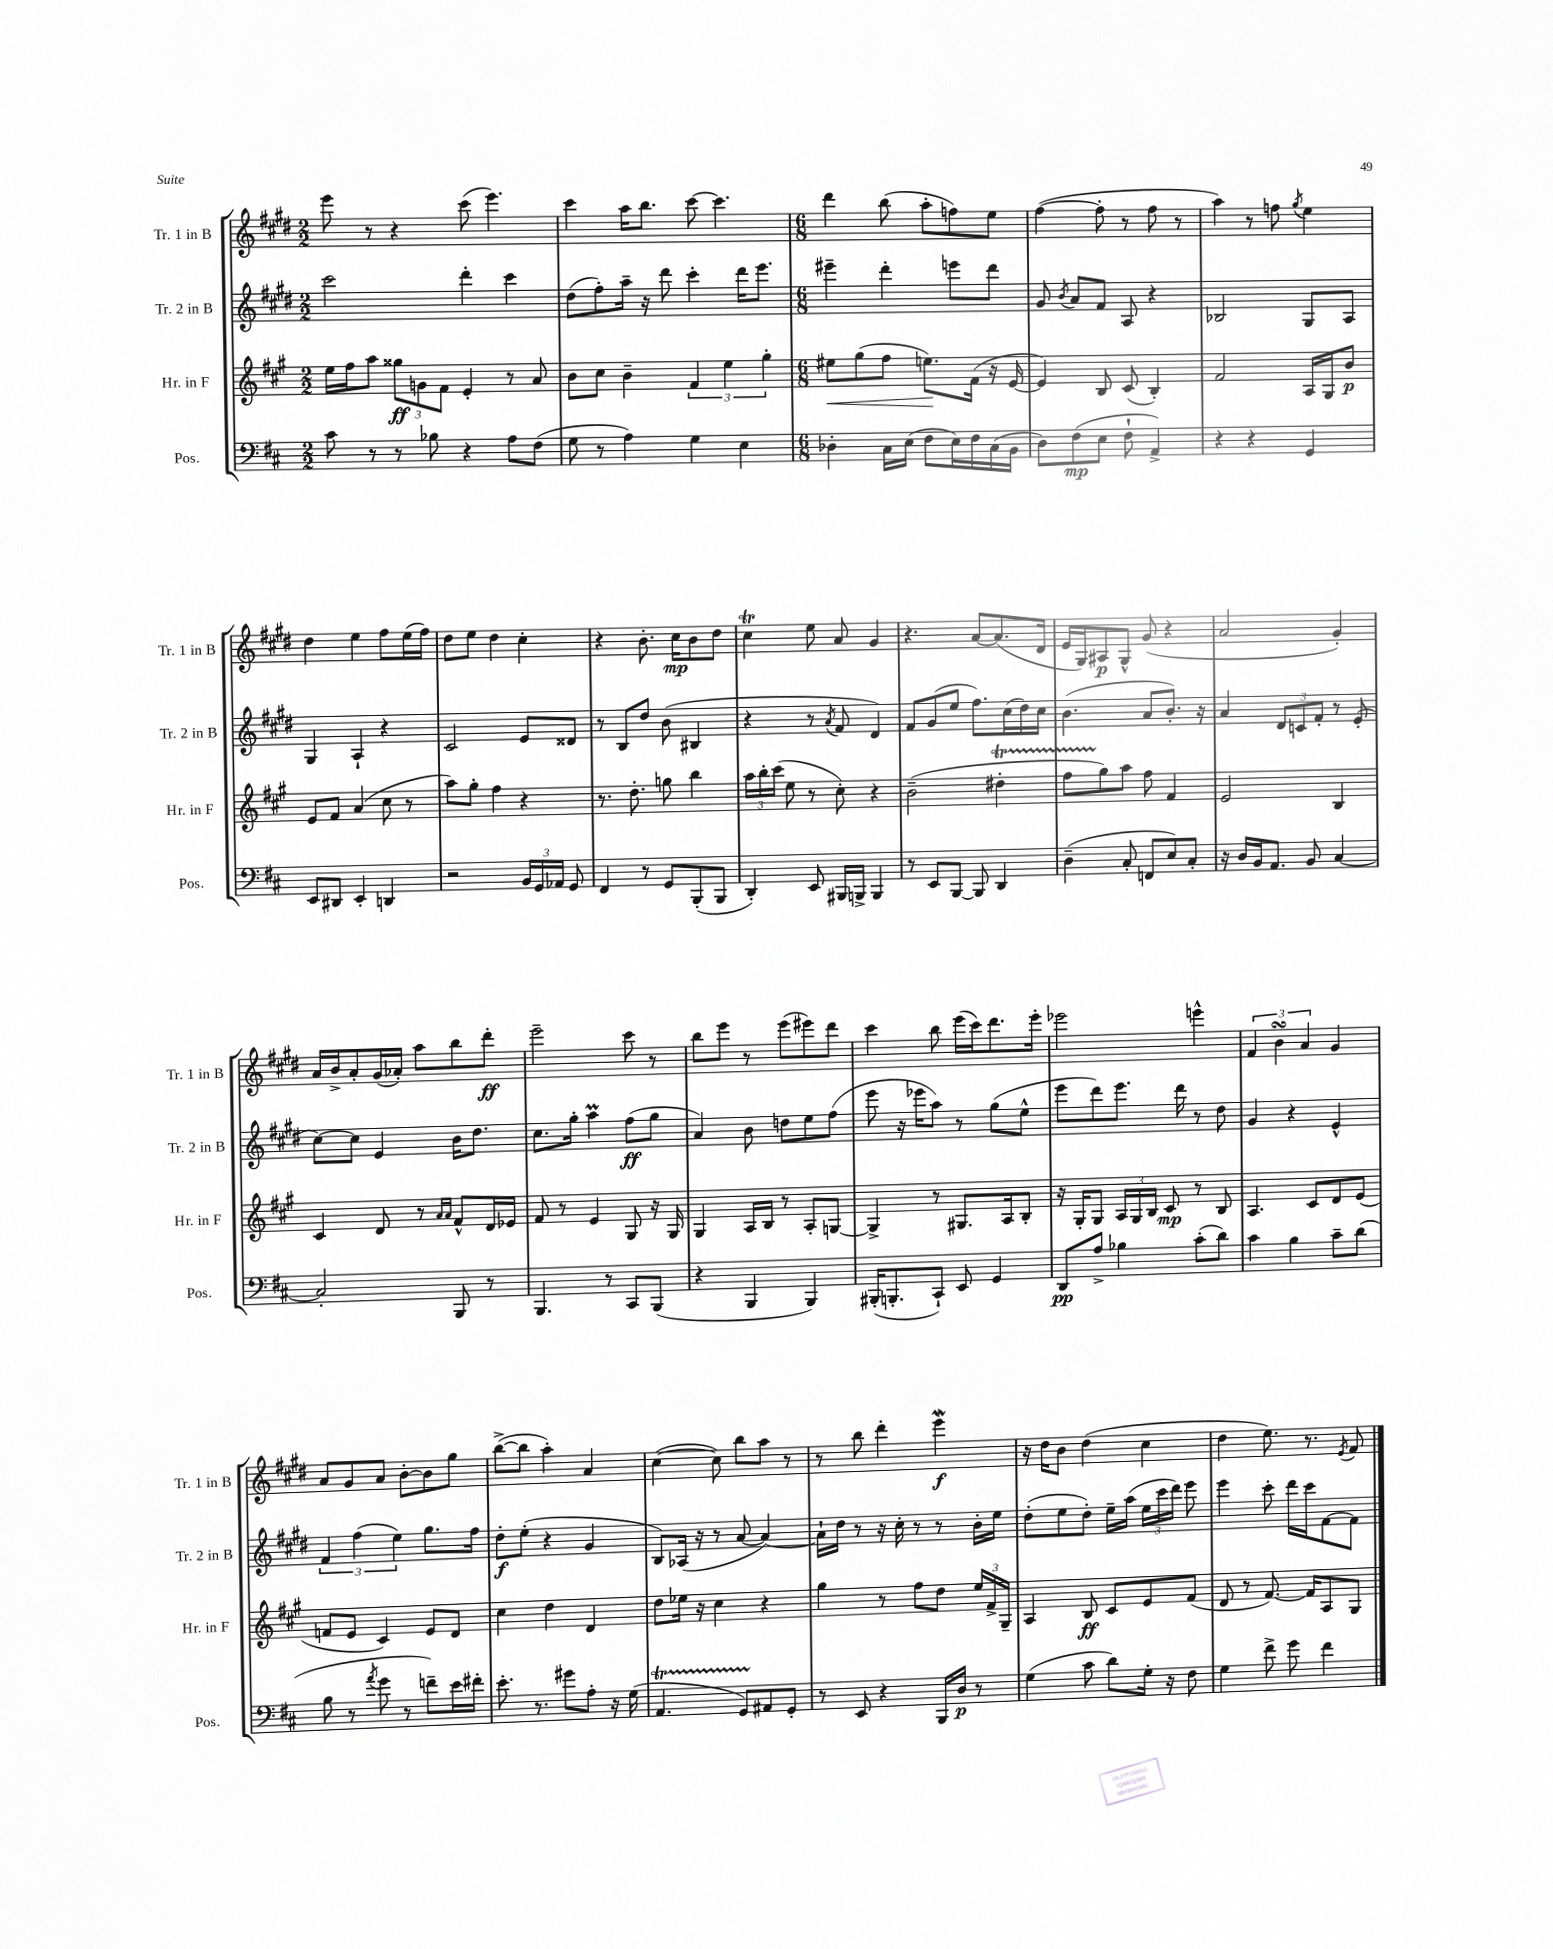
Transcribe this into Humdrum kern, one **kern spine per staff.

**kern	**dynam	**kern	**dynam	**kern	**dynam	**kern	**dynam
*part4	*part4	*part3	*part3	*part2	*part2	*part1	*part1
*staff4	*staff4	*staff3	*staff3	*staff2	*staff2	*staff1	*staff1
*I"Pos.	*	*I"Hr. in F	*	*I"Tr. 2 in B	*	*I"Tr. 1 in B	*
*I'Pos.	*	*I'Hr. in F	*	*I'Tr. 2 in B	*	*I'Tr. 1 in B	*
*clefF4	*	*clefG2	*	*clefG2	*	*clefG2	*
*k[f#c#]	*	*k[f#c#g#]	*	*k[f#c#g#d#]	*	*k[f#c#g#d#]	*
*M2/2	*	*M2/2	*	*M2/2	*	*M2/2	*
=65	=65	=65	=65	=65	=65	=65	=65
8c#\	.	16ee\LL	.	2ccc#\	.	8eee\	.
.	.	16ff#\J	.	.	.	.	.
8r	.	8aa\J	.	.	.	8r	.
8r	.	12gg##X\L	ff	.	.	4r	.
.	.	12gn\	.	.	.	.	.
8B-X\	.	.	.	.	.	.	.
.	.	12f#\J	.	.	.	.	.
4r	.	4e'/	.	4ddd#'\	.	(8ccc#\	.
.	.	.	.	.	.	4.eee\)	.
8A\L	.	8r	.	4ccc#\	.	.	.
(8F#\J	.	8a/	.	.	.	.	.
=66	=66	=66	=66	=66	=66	=66	=66
8G\	.	8b\L	.	(8dd#\L	.	4ccc#\	.
8r	.	8cc#\J	.	8ff#'\)	.	.	.
4A\)	.	4b~\	.	16aa~\Jk	.	16aa\KL	.
.	.	.	.	16r	.	8.bb\J	.
.	.	.	.	8ddd#\	.	.	.
4G\	.	6f#/	.	4ccc#'\	.	[8ccc#\	.
.	.	.	.	.	.	4.ccc#\]	.
.	.	6ee\	.	.	.	.	.
4E\	.	.	.	16ddd#\KL	.	.	.
.	.	.	.	8.eee\J	.	.	.
.	.	6gg#'\	.	.	.	.	.
=67	=67	=67	=67	=67	=67	=67	=67
*M6/8	*	*M6/8	*	*M6/8	*	*M6/8	*
!	!	!	!LO:HP:b	!	!	!	!
4D-X'\	.	8ee#X\L	<	4eee#X~\	.	4ddd#\	.
.	.	(8gg#\	.	.	.	.	.
16C#\LL	.	8ff#\J	.	4ddd#'\	.	(8bb\	.
(16E\JJ	.	.	.	.	.	.	.
8F#\L	.	8.een\L)	.	.	.	8aa'\L	.
16E\L)	.	.	.	8eeen\L	.	8ffn\)	.
16F#\	.	(16f#\Jk	[	.	.	.	.
(16C#\	.	16r	.	8ddd#\J	.	8ee\J	.
16BB\JJ	.	[16e/	.	.	.	.	.
=68	=68	=68	=68	=68	=68	=68	=68
8D\L)	.	4e/])	.	8g#/	.	([4ff#\	.
.	.	.	.	8qb/	.	.	.
(8F#\	mp	.	.	8a/L	.	.	.
8E\J	.	8B/	.	8f#/J	.	8ff#'\]	.
8F#`\	.	(8c#/	.	8A/	.	8r	.
4AA^/)	.	4B'/)	.	4r	.	8ff#\	.
.	.	.	.	.	.	8r	.
=69	=69	=69	=69	=69	=69	=69	=69
4r	.	2f#/	.	2B-X/	.	4aa\)	.
4r	.	.	.	.	.	8r	.
.	.	.	.	.	.	8ffn\	.
.	.	.	.	.	.	8qgg#/	.
4GG/	.	16A/LL	.	8G#/L	.	4ee\	.
.	.	16G#/J	.	.	.	.	.
.	.	8b/J	p	8A/J	.	.	.
!!LO:LB:g=z
=70	=70	=70	=70	=70	=70	=70	=70
8EE/L	.	8e/L	.	4G#/	.	4dd#\	.
8DD#X/J	.	8f#/J	.	.	.	.	.
4EE'/	.	(4a/	.	4A`/	.	4ee\	.
4DDn/	.	8cc#\	.	4r	.	8ff#\L	.
.	.	8r	.	.	.	(16ee\L	.
.	.	.	.	.	.	16ff#\JJ)	.
=71	=71	=71	=71	=71	=71	=71	=71
2r	.	8aa\L)	.	2c#/	.	8dd#\L	.
.	.	8gg#'\J	.	.	.	8ee\J	.
.	.	4ff#\	.	.	.	4dd#\	.
24BB/LL	.	4r	.	8e/L	.	4cc#'\	.
24GG/	.	.	.	.	.	.	.
24AA-X/JJ	.	.	.	.	.	.	.
8GG/	.	.	.	8d##X/J	.	.	.
=72	=72	=72	=72	=72	=72	=72	=72
4FF#/	.	8.r	.	8r	.	4r	.
.	.	.	.	8B/L	.	.	.
.	.	8.dd'\	.	.	.	.	.
8r	.	.	.	8dd#/J	.	8.b'\	.
8GG/L	.	8ggn\	.	(8b\	.	.	.
.	.	.	.	.	.	16cc#\KL	mp
(8BBB'/	.	4bb\	.	4B#X/	.	8b\	.
8BBB/J	.	.	.	.	.	8dd#\J	.
=73	=73	=73	=73	=73	=73	=73	=73
4DD'/)	.	24aa\LL	.	4r	.	4cc#T\	.
.	.	24bb'\	.	.	.	.	.
.	.	(24ccc#\JJ	.	.	.	.	.
.	.	8ee\	.	.	.	.	.
8EE/	.	8r	.	8r	.	8ee\	.
.	.	.	.	8qa/	.	.	.
16BBB#X/LL	.	8cc#'\)	.	8f#/	.	8a/	.
16BBBn^/JJ	.	.	.	.	.	.	.
4BBB/	.	4r	.	4d#/)	.	4g#/	.
=74	=74	=74	=74	=74	=74	=74	=74
8r	.	(2b~\	.	8f#/L	.	4.r	.
8EE/L	.	.	.	(8g#/	.	.	.
[8BBB/J	.	.	.	8ee/J	.	.	.
8BBB/]	.	.	.	8.ff#\L)	.	[8a/L	.
4DD/	.	4dd#Xt'\	.	.	.	(8.a/]	.
.	.	.	.	(16cc#\L	.	.	.
.	.	.	.	16dd#\)	.	.	.
.	.	.	.	16cc#\JJ	.	16d#/Jk	.
=75	=75	=75	=75	=75	=75	=75	=75
(4D~\	.	8ff#TTT\L	.	(4.b\	.	16e/LL	.
.	.	.	.	.	.	16G#/J)	.
.	.	8gg#\)	.	.	.	8A#X/	p
8C#'/	.	8aa\J	.	.	.	8G#^^/J	.
8FFn/L	.	8ff#\	.	8a/L	.	(8g#/	.
8E/)	.	4f#/	.	8.b'/J)	.	4r	.
8C#'/J	.	.	.	.	.	.	.
.	.	.	.	16r	.	.	.
=76	=76	=76	=76	=76	=76	=76	=76
16r	.	2e/	.	4a/	.	2a/	.
16D/LL	.	.	.	.	.	.	.
16BB/J	.	.	.	.	.	.	.
8.AA/J	.	.	.	.	.	.	.
.	.	.	.	12d#/L	.	.	.
.	.	.	.	12cn/	.	.	.
8BB/	.	.	.	.	.	.	.
.	.	.	.	12f#'/J	.	.	.
[4C#/	.	4B/	.	8r	.	4g#'/)	.
.	.	.	.	(8e'/	.	.	.
!!LO:LB:g=z
=77	=77	=77	=77	=77	=77	=77	=77
2C#'/]	.	4c#/	.	[8cc#\L)	.	16a/LL	.
.	.	.	.	.	.	16b^/J	.
.	.	.	.	8cc#\J]	.	8a'/	.
.	.	8d/	.	4e/	.	(16g#/L	.
.	.	.	.	.	.	16a-X'/JJ)	.
.	.	8r	.	.	.	8aa\L	.
.	.	16qqa/LL	.	.	.	.	.
.	.	16qqa/JJ	.	.	.	.	.
8BBB/	.	8f#^^/L	.	16b\KL	.	8bb\	.
.	.	.	.	8.dd#\J	.	.	.
8r	.	16d/L	.	.	.	8ddd#'\J	ff
.	.	16e-X/JJ	.	.	.	.	.
=78	=78	=78	=78	=78	=78	=78	=78
4.BBB/	.	8f#/	.	8.cc#\L	.	2eee~\	.
.	.	8r	.	.	.	.	.
.	.	.	.	16gg#'\Jk	.	.	.
.	.	4e/	.	4aaM\	.	.	.
8r	.	.	.	.	.	.	.
8CC#/L	.	8G#/	.	(8ff#\L	ff	8ccc#\	.
(8BBB/J	.	16r	.	8gg#\J	.	8r	.
.	.	16G#/	.	.	.	.	.
=79	=79	=79	=79	=79	=79	=79	=79
4r	.	4G#/	.	4a/)	.	8bb\L	.
.	.	.	.	.	.	8eee\J	.
4BBB/	.	16A/LL	.	8b\	.	8r	.
.	.	16B/JJ	.	.	.	.	.
.	.	8r	.	8ddn\L	.	(8eee\L	.
4BBB/)	.	8A'/L	.	8ee\	.	8eee#X\)	.
.	.	[8Gn/J	.	(8ff#\J	.	8ddd#\J	.
=80	=80	=80	=80	=80	=80	=80	=80
(16BBB#X'/KL	.	4G^/]	.	8eee\	.	4ccc#\	.
8.BBBn'/	.	.	.	.	.	.	.
.	.	.	.	16r	.	.	.
.	.	.	.	16eee-X\KL	.	.	.
8CC#`/J)	.	8r	.	8aa\J)	.	8bb\	.
8EE/	.	8.G#X/L	.	8r	.	(16eee\LL	.
.	.	.	.	.	.	16ccc#\J)	.
4GG/	.	.	.	(8gg#\L	.	8.ddd#\	.
.	.	16A/k	.	.	.	.	.
.	.	8B'/J	.	8ee^^\J	.	.	.
.	.	.	.	.	.	16eee'\Jk	.
=81	=81	=81	=81	=81	=81	=81	=81
8DD/L	pp	16r	.	8eee\L	.	2eee-X\	.
.	.	16G#'/KL	.	.	.	.	.
8A^/J	.	8G#/J	.	8ddd#\)	.	.	.
4B-X\	.	24A/LL	.	8.eee\J	.	.	.
.	.	24G#/	.	.	.	.	.
.	.	24B/JJ	.	.	.	.	.
.	.	8c#/	mp	.	.	.	.
.	.	.	.	16ddd#\	.	.	.
(8c#'\L	.	8r	.	8r	.	4eeen^^\	.
8d\J)	.	8B/	.	8dd#\	.	.	.
=82	=82	=82	=82	=82	=82	=82	=82
4c#\	.	4.A/	.	4g#/	.	6f#/	.
.	.	.	.	.	.	6bsSSS\	.
4B\	.	.	.	4r	.	.	.
.	.	.	.	.	.	6a/	.
.	.	8c#/L	.	.	.	.	.
8c#~\L	.	8d/	.	4e^^/	.	4g#/	.
(8d\J	.	(8e/J	.	.	.	.	.
!!LO:LB:g=z
=83	=83	=83	=83	=83	=83	=83	=83
8B\	.	8fn/L	.	6f#/	.	8a/L	.
8r	.	8e/J	.	.	.	8g#/	.
.	.	.	.	(6ff#\	.	.	.
8qa/	.	.	.	.	.	.	.
8g\	.	4c#/)	.	.	.	8a/J	.
.	.	.	.	6ee\)	.	.	.
8r	.	.	.	.	.	[8b'\L	.
8fn~\L)	.	8e/L	.	8.gg#\L	.	8b\]	.
16e\L	.	8d/J	.	.	.	8gg#\J	.
16f#X'\JJ	.	.	.	16ff#\Jk	.	.	.
=84	=84	=84	=84	=84	=84	=84	=84
8.e'\	.	4cc#\	.	8dd#'\L	f	([8bb^\L	.
.	.	.	.	(8ee'\J	.	8bb\J]	.
8.r	.	.	.	.	.	.	.
.	.	4dd\	.	4r	.	4aa'\)	.
8g#X\L	.	.	.	.	.	.	.
8A'\J	.	4d/	.	4g#/	.	4a/	.
16r	.	.	.	.	.	.	.
(16G\	.	.	.	.	.	.	.
=85	=85	=85	=85	=85	=85	=85	=85
4.AAT/	.	8dd\L	.	8B/L)	.	([4cc#\	.
.	.	16ee-X\Jk	.	(16A-X/Jk	.	.	.
.	.	16r	.	16r	.	.	.
.	.	4cc#\	.	8r	.	8cc#\])	.
8GGTTT/L)	.	.	.	[8a/	.	8bb\L	.
8AA#X/	.	4r	.	4a/_)	.	8aa\J	.
8GG'/J	.	.	.	.	.	8r	.
=86	=86	=86	=86	=86	=86	=86	=86
8r	.	4gg#\	.	16a`\LL]	.	8r	.
.	.	.	.	16dd#\JJ	.	.	.
8EE/	.	.	.	8r	.	8bb\	.
4r	.	8r	.	16r	.	4ddd#'\	.
.	.	.	.	16cc#'\	.	.	.
.	.	8ff#\L	.	8r	.	.	.
16BBB/LL	.	8dd\J	.	8r	.	4eeew\	f
16D/JJ	p	.	.	.	.	.	.
8r	.	24ee/LL	.	16b'\LL	.	.	.
.	.	24f#^/	.	.	.	.	.
.	.	.	.	16ee\JJ	.	.	.
.	.	24G#~/JJ	.	.	.	.	.
=87	=87	=87	=87	=87	=87	=87	=87
(4G\	.	4A/	.	(8dd#'\L	.	16r	.
.	.	.	.	.	.	16dd#\KL	.
.	.	.	.	8ee\	.	8b\J	.
8c#\	.	8B/	ff	8dd#'\J)	.	(4dd#\	.
8d\L)	.	8c#/L	.	16ee~\LL	.	.	.
.	.	.	.	(16aa\JJ	.	.	.
16G'\Jk	.	8e/	.	24ee\LL	.	4cc#\	.
.	.	.	.	24ccc#\	.	.	.
16r	.	.	.	.	.	.	.
.	.	.	.	24ddd#\JJ)	.	.	.
8F#\	.	(8f#/J	.	8eee\	.	.	.
=88	=88	=88	=88	=88	=88	=88	=88
4G\	.	8d/	.	4eee\	.	4dd#\	.
.	.	8r	.	.	.	.	.
8f#^\	.	[8.f#/)	.	8ccc#'\	.	8.ee\)	.
8g\	.	.	.	16ddd#\LL	.	.	.
.	.	16f#/KL]	.	16ccc#\J	.	8.r	.
4f#\	.	8A/	.	[8f#\	.	.	.
.	.	.	.	.	.	8qe/	.
.	.	8G#/J	.	8f#\J]	.	8f#/	.
==	==	==	==	==	==	==	==
*-	*-	*-	*-	*-	*-	*-	*-
